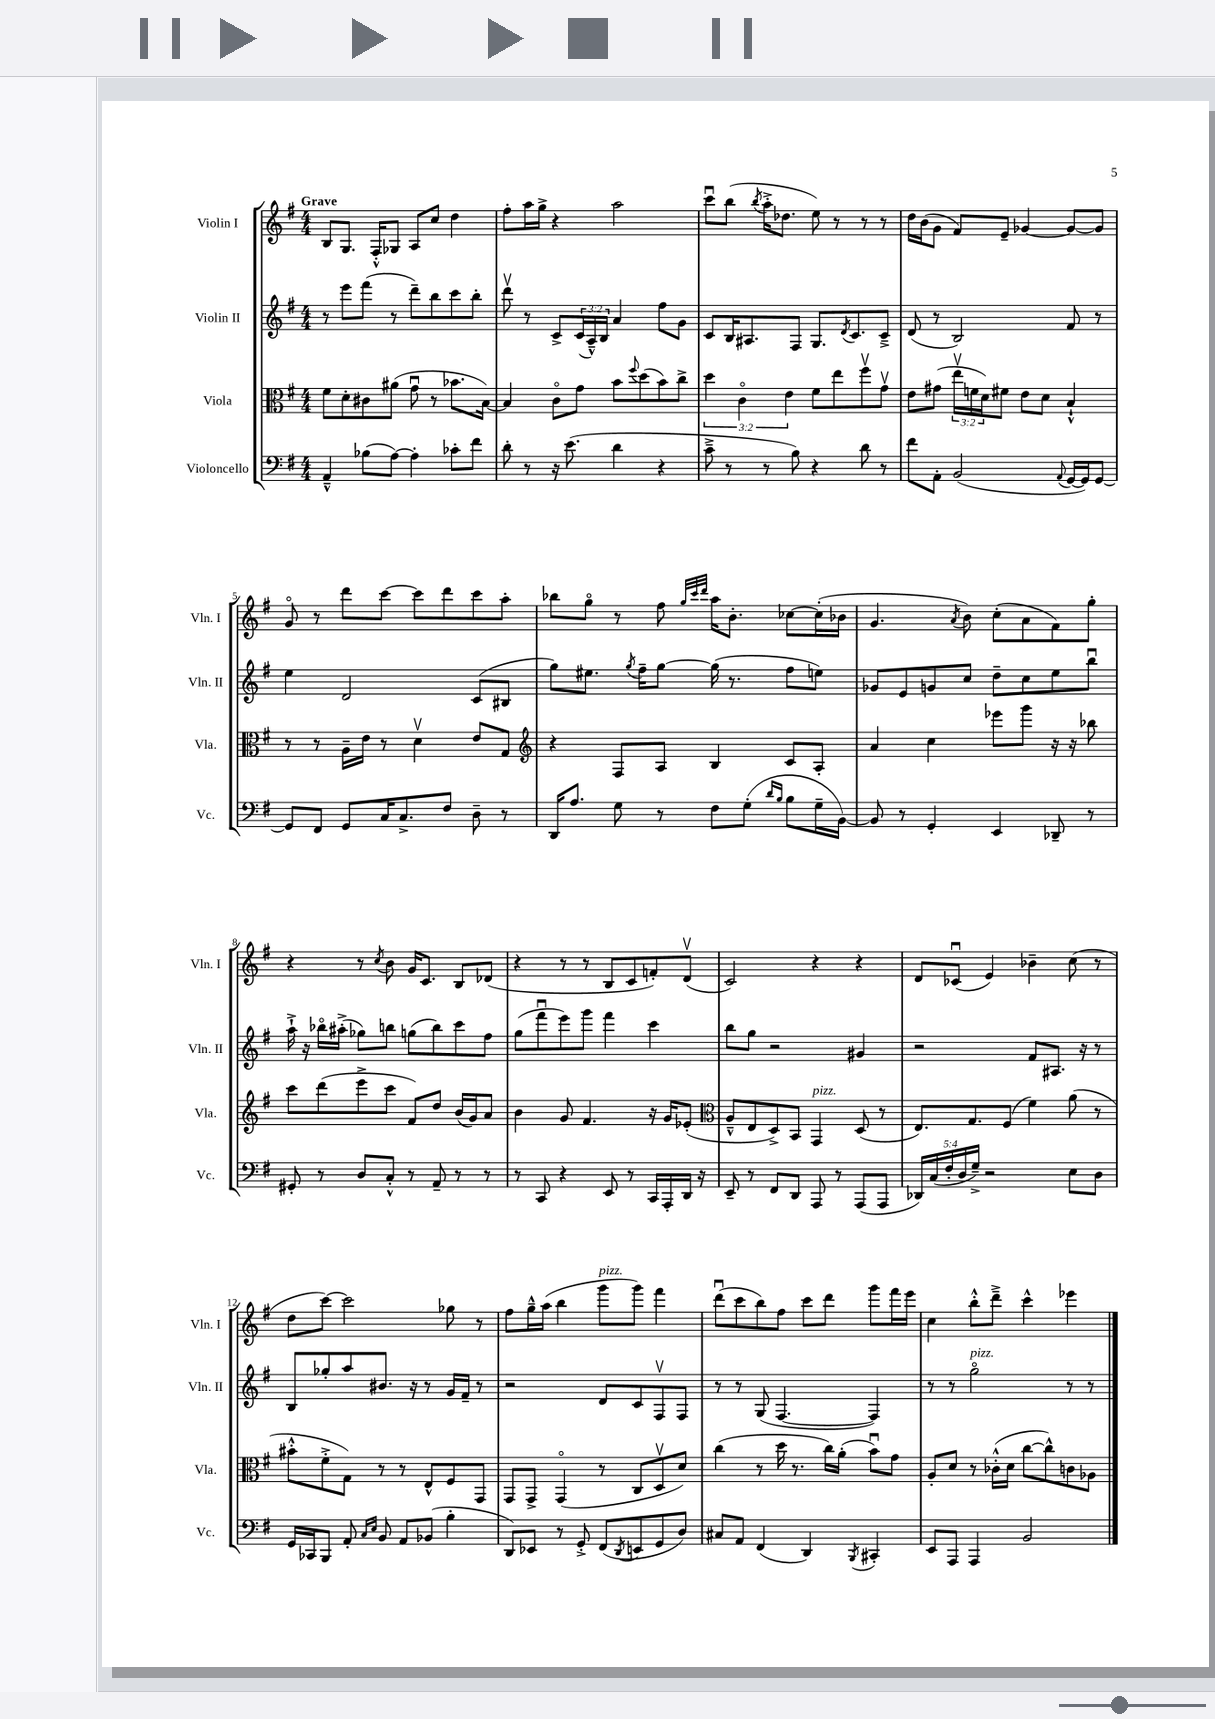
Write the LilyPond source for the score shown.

<<
\new StaffGroup <<
\new Staff = "s0" \with { instrumentName = "Violin I" shortInstrumentName = "Vln. I" } {
    \clef treble \key g \major \numericTimeSignature \time 4/4 \tempo "Grave"
    b8 g8. fis16-.-^ ges8 a8 c''8 d''4 |
    fis''8-. a''16 g''16-> r4 a''2 |
    c'''8\downbow b''8( \acciaccatura { b''8 } a''16-.-> des''8. e''8) r8 r8 r8 |
    d''16 b'16( g'8 fis'8) e'8-- ges'4~ ges'8~ ges'8 |
    g'8\flageolet r8 d'''8 c'''8~ c'''8 d'''8 c'''8 a''8-. |
    bes''8 g''8\flageolet r8 fis''8 \grace { g''32 c'''32 d'''32 } a''16 b'8.-. ces''8~ ces''16-.( bes'16 |
    g'4. \acciaccatura { a'8 } b'8) c''8-.( a'8 fis'8) g''8-. |
    r4 r8 \acciaccatura { c''8 } b'8 g'16 c'8. b8 des'8( |
    r4 r8 r8 b8 c'8 f'8-.) d'8\upbow( |
    c'2) r4 r4 |
    d'8 ces'8\downbow( e'4) bes'4-- c''8( r8 |
    d''8 c'''8~) c'''2 ges''8 r8 |
    fis''8 g''16---^ a''16( b''4 g'''8^\markup { \italic "pizz." } g'''8) fis'''4 |
    d'''8\downbow( c'''8 b''8) fis''8 c'''8 d'''8 g'''8 fis'''16 e'''16 |
    c''4 b''8-.-^ d'''8---> c'''4-^ ees'''4 \bar "|." |
}
\new Staff = "s1" \with { instrumentName = "Violin II" shortInstrumentName = "Vln. II" } {
    \clef treble \key g \major \numericTimeSignature \time 4/4 \override Staff.TupletNumber.text = #tuplet-number::calc-fraction-text
    r8 e'''8 fis'''8( r8 d'''8--) b''8 c'''8 b''8-. |
    d'''8\upbow r8 c'8-> \tuplet 3/2 { c'16( a16---^) b16 } a'4 fis''8 g'8 |
    c'8 b16 ais8. fis8 g8. \acciaccatura { d'8 } c'8. c'8---> |
    d'8( r8 b2) fis'8 r8 |
    e''4 d'2 c'8( bis8 |
    g''8) eis''8. \acciaccatura { g''8 } fis''16-- g''8~ g''16( r8. fis''8 e''8) |
    ges'8 e'8 g'8 c''8 d''8-- c''8 e''8 b''8\downbow |
    a''16-!-> r16 bes''16\flageolet ais''16-.->( ges''8) b''8 g''8( b''8) c'''8 fis''8 |
    g''8( fis'''8\downbow e'''8) g'''8 fis'''4 c'''4 |
    b''8 g''8 r2 gis'4 |
    r2 fis'8 ais8. r16 r8 |
    b8 ges''8-. a''8 bis'8. r16 r8 g'16 fis'16-- r8 |
    r2 d'8 c'8 fis8\upbow fis8 |
    r8 r8 g8( fis4.~ fis4) |
    r8 r8 g''2\flageolet^\markup { \italic "pizz." } r8 r8 \bar "|." |
}
\new Staff = "s2" \with { instrumentName = "Viola" shortInstrumentName = "Vla." } {
    \clef alto \key g \major \numericTimeSignature \time 4/4 \override Staff.TupletNumber.text = #tuplet-number::calc-fraction-text
    fis'8 d'8-. cis'8 ais'8( g'8\downbow r8 bes'8. b16~) |
    b4 c'8\flageolet g'8 b'8 \appoggiatura { fis''8 } d''8( b'8) c''8-> |
    \tuplet 3/2 { d''4 c'4\flageolet e'4 } fis'8 e''8 fis''8\upbow g'8\upbow |
    e'8 gis'8( \tuplet 3/2 { e''16\upbow f'16 d'16) } fis'8 e'8 d'8 b4-!-^ |
    r8 r8 a16-- e'16 r8 d'4\upbow e'8 g8 |
    \clef treble r4 fis8 a8 b4 c'8 a8-. |
    a'4 c''4 ees'''8 g'''8 r16 r16 bes''8 |
    c'''8 d'''8( e'''8-> c'''8 fis'8) d''8 b'16( g'16) a'8 |
    b'4 g'8 fis'4. r16 g'16 ees'8-.( |
    \clef alto a8---^ e8 d8->) b,8 g,4^\markup { \italic "pizz." } d8( r8 |
    e8.) g8. fis8( fis'4) a'8( r8 |
    bis'8-.-^ fis'8-.-> g8) r8 r8 e8-^ fis8 g,8 |
    g,8 g,8-> g,4\flageolet( r8 c8 d8\upbow d'8) |
    c''4( r8 d''16 r8. c''16) a'16-.( b'8\downbow) g'8 |
    a8-. d'8 r8 ces'16-.-^( d'16 c''8~ c''8-^) c'8 aes8 \bar "|." |
}
\new Staff = "s3" \with { instrumentName = "Violoncello" shortInstrumentName = "Vc." } {
    \clef bass \key g \major \numericTimeSignature \time 4/4 \override Staff.TupletNumber.text = #tuplet-number::calc-fraction-text
    a,4---^ bes8( a8~) a4-. ces'8-. fis'8 |
    d'8-. r8 r16 e'8.( d'4 r4 |
    c'8---> r8 r8 b8) r4 d'8 r8 |
    fis'8 a,8-. b,2( \appoggiatura { a,8 } g,16~ g,16) g,8~ |
    g,8 fis,8 g,8 c16 c8.-> fis8 d8-- r8 |
    d,16 a8. g8 r8 fis8 g8-.( \grace { d'16 b16 } b8 g16-- b,16~) |
    b,8 r8 g,4-. e,4 des,8-- r8 |
    gis,8-. r8 d8 c8-.-^ r8 a,8-- r8 r8 |
    r8 c,8 r4 e,8 r8 c,16 a,,16-. d,16 r16 |
    e,8-- r8 fis,8 d,8 a,,8 r8 a,,8( a,,8 |
    \tuplet 5/4 { des,16) c16( fis16-. d16 g16--->) } r2 e8 d8 |
    g,16 ces,16 b,,8 a,8-. \grace { c16 e16 } b,8 a,8 bes,8( b4-. |
    d,8) ees,8 r8 g,8-.-> fis,8( \acciaccatura { d,8 } e,8 g,8 d8) |
    cis8 a,8 fis,4( d,4) \acciaccatura { b,,8 } cis,4-. |
    e,8 a,,8 a,,4 b,2 \bar "|." |
}
>>
>>
